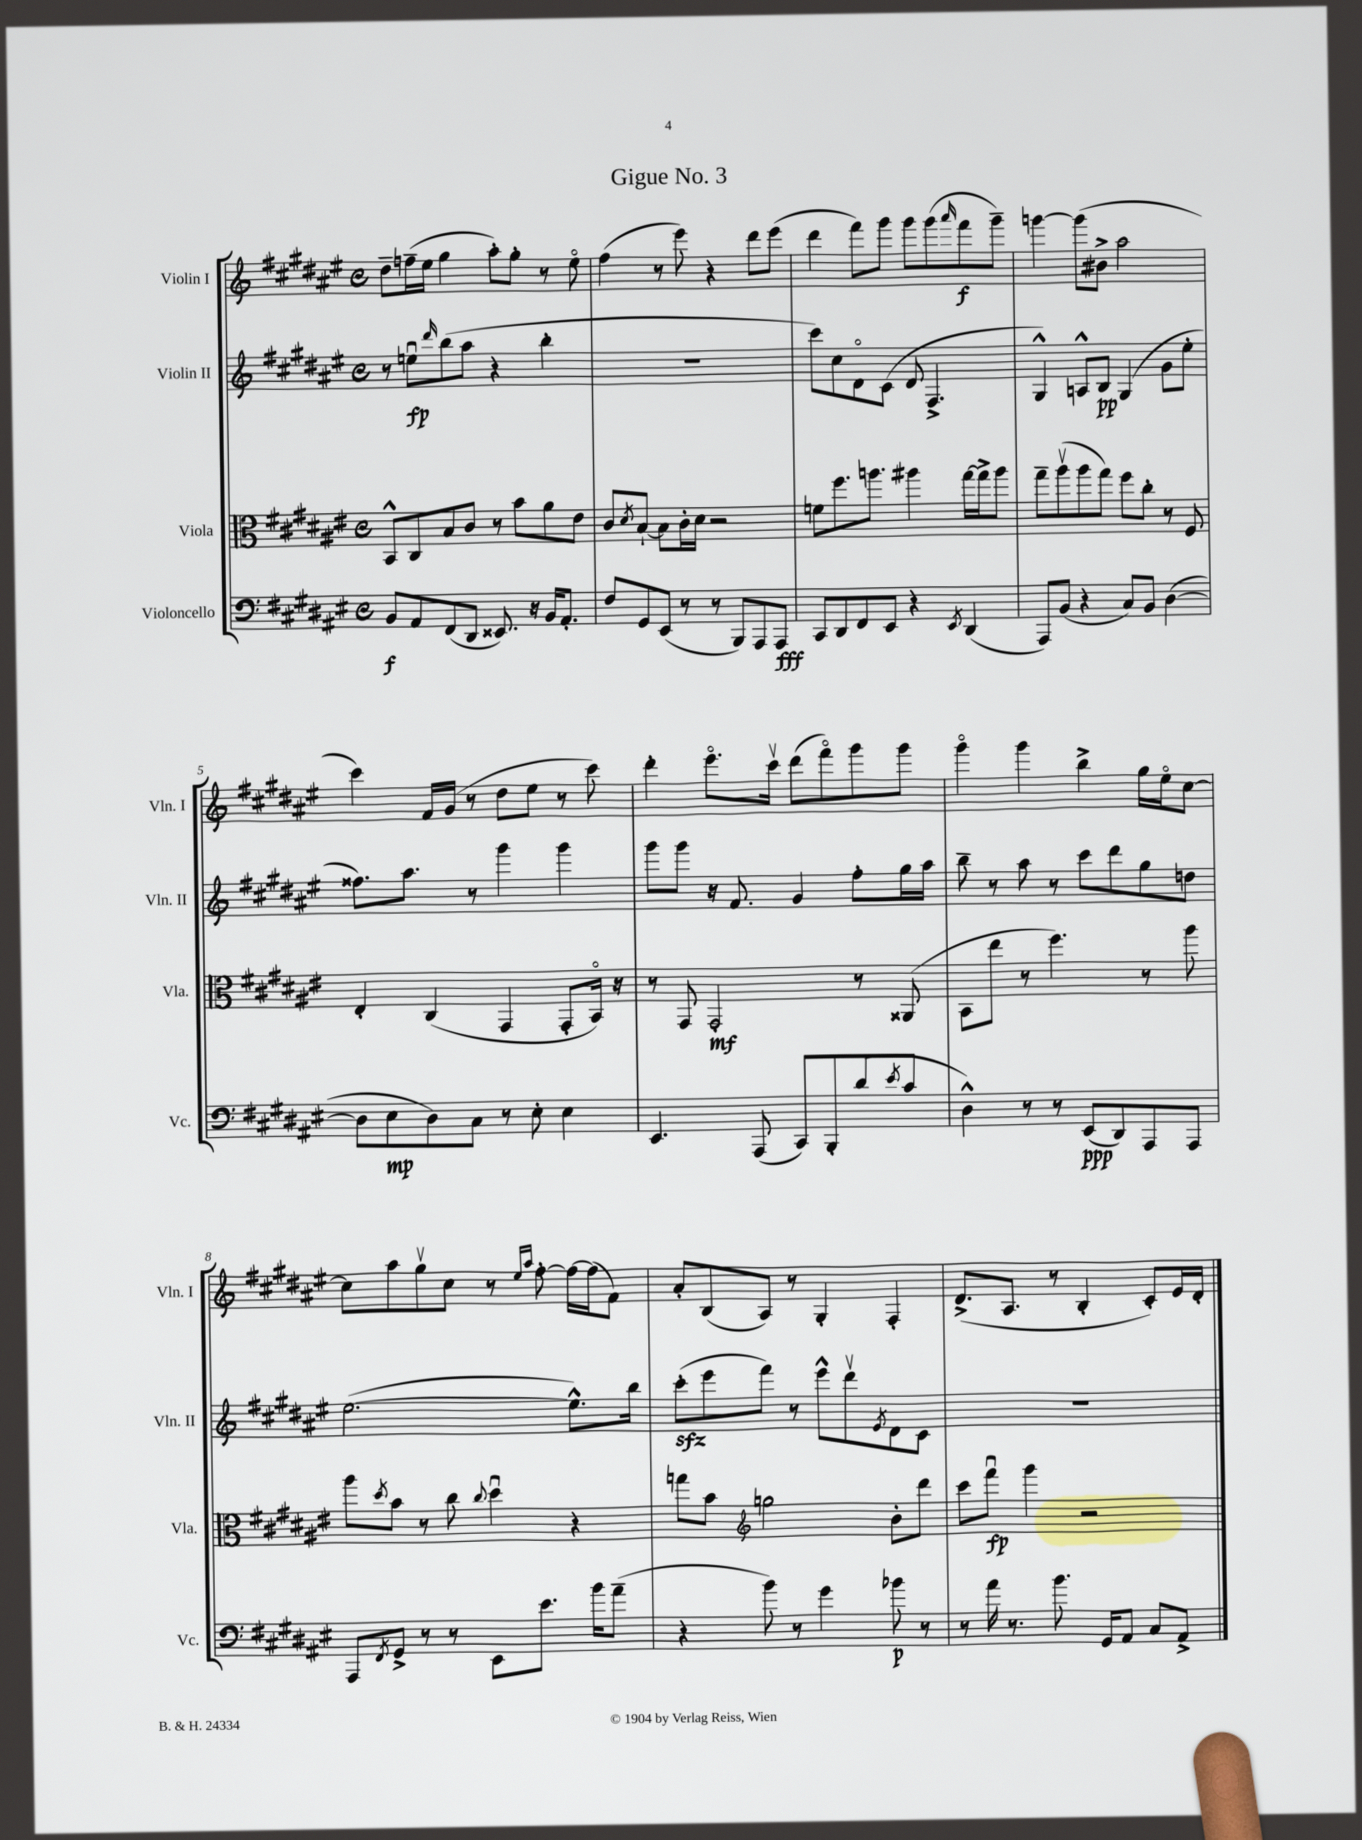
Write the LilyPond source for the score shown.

\header { title = "Gigue No. 3" }
<<
\new StaffGroup <<
\new Staff = "s0" \with { instrumentName = "Violin I" shortInstrumentName = "Vln. I" } {
    \clef treble \key fis \major \defaultTimeSignature \time 4/4
    dis''8-- f''16--( eis''16 gis''4 ais''8-.) gis''8-. r8 eis''8\flageolet |
    fis''4( r8 eis'''8) r4 dis'''8 eis'''8( |
    dis'''4 fis'''8) gis'''8 gis'''8 gis'''8( \grace { ais'''16 } fis'''8\f gis'''8--) |
    g'''4~ g'''8( bis'8-> ais''2 |
    cis'''4) fis'16 gis'16( r8 dis''8 eis''8 r8 cis'''8) |
    dis'''4-. eis'''8.\flageolet cis'''16\upbow dis'''8( fis'''8\flageolet) gis'''8 gis'''8 |
    gis'''4\flageolet gis'''4 b''4-> gis''16 eis''16\flageolet cis''8~ |
    cis''8 ais''8 gis''8\upbow cis''8 r8 \grace { eis''16 ais''16 } fis''8~-. fis''16~ fis''16( fis'8) |
    ais'8-. b8( ais8) r8 gis4-. fis4-. |
    dis'8.->( ais8. r8 b4-. cis'8-.) eis'16 dis'16-. \bar "|." |
}
\new Staff = "s1" \with { instrumentName = "Violin II" shortInstrumentName = "Vln. II" } {
    \clef treble \key fis \major \defaultTimeSignature \time 4/4
    r8 e''8\downbow\fp \grace { dis'''16 } b''8( ais''8 r4 b''4-. |
    R1 |
    cis'''8) cis''8 dis'8\flageolet cis'8( dis'8 fis4.-> |
    gis4-^) a8-^ b8\pp gis4( gis'8 eis''8-. |
    fisis''8.) ais''8. r8 gis'''4 gis'''4 |
    gis'''8 gis'''8 r16 fis'8. gis'4 fis''8-. gis''16 ais''16 |
    b''8-- r8 ais''8 r8 cis'''8 dis'''8 gis''8 d''8 |
    eis''2.~( eis''8.-^) b''16 |
    cis'''8-.\sfz( eis'''8 fis'''8) r8 eis'''8-^ dis'''8\upbow \acciaccatura { eis'8 } dis'8 cis'8 |
    R1 \bar "|." |
}
\new Staff = "s2" \with { instrumentName = "Viola" shortInstrumentName = "Vla." } {
    \clef alto \key fis \major \defaultTimeSignature \time 4/4
    b,8-^ cis8 b8 cis'8 r8 b'8 ais'8 eis'8 |
    cis'8 \acciaccatura { dis'8 } b8~-! b8 cis'16-. dis'16 r2 |
    f'8 fis''8. a''8. ais''4 gis''16~ gis''16-> ais''8 |
    gis''8-- ais''8\upbow( ais''8 gis''8) fis''8 cis''8-. r8 fis8 |
    eis4-. cis4( gis,4 gis,8-. b,16\flageolet) r16 |
    r8 gis,8 gis,2-.\mf r8 aisis,8( |
    b,8 eis''8 r8 fis''4.) r8 ais''8 |
    ais''8 \acciaccatura { dis''8 } b'8 r8 cis''8 \appoggiatura { cis''8 } dis''4\downbow r4 |
    g''8 b'8 \clef treble g''2 b'8-. dis'''8 |
    cis'''8 fis'''8\downbow\fp gis'''4 r2 \bar "|." |
}
\new Staff = "s3" \with { instrumentName = "Violoncello" shortInstrumentName = "Vc." } {
    \clef bass \key fis \major \defaultTimeSignature \time 4/4
    b,8\f ais,8 fis,8( dis,8 eisis,8.) r16 b,16 ais,8.-. |
    fis8 gis,8 eis,8( r8 r8 b,,8) ais,,8 ais,,8\fff |
    cis,8 dis,8 fis,8 eis,8 r4 \acciaccatura { eis,8 } dis,4( |
    ais,,8) b,8( r4 cis8) b,8 dis4~( |
    dis8 eis8\mp dis8) cis8 r8 eis8-. eis4 |
    eis,4. ais,,8( cis,8) b,,8-. dis'8( \acciaccatura { eis'8 } cis'8 |
    dis4-^) r8 r8 eis,8\ppp( dis,8) ais,,8 ais,,8 |
    ais,,8 \acciaccatura { fis,8 } gis,8-> r8 r8 eis,8 eis'8. b'16 ais'8--( |
    r4 b'8) r8 gis'4 bes'8\p r8 |
    r8 ais'16 r8. b'8. gis,16 ais,8 cis8 ais,8-> \bar "|." |
}
>>
>>
